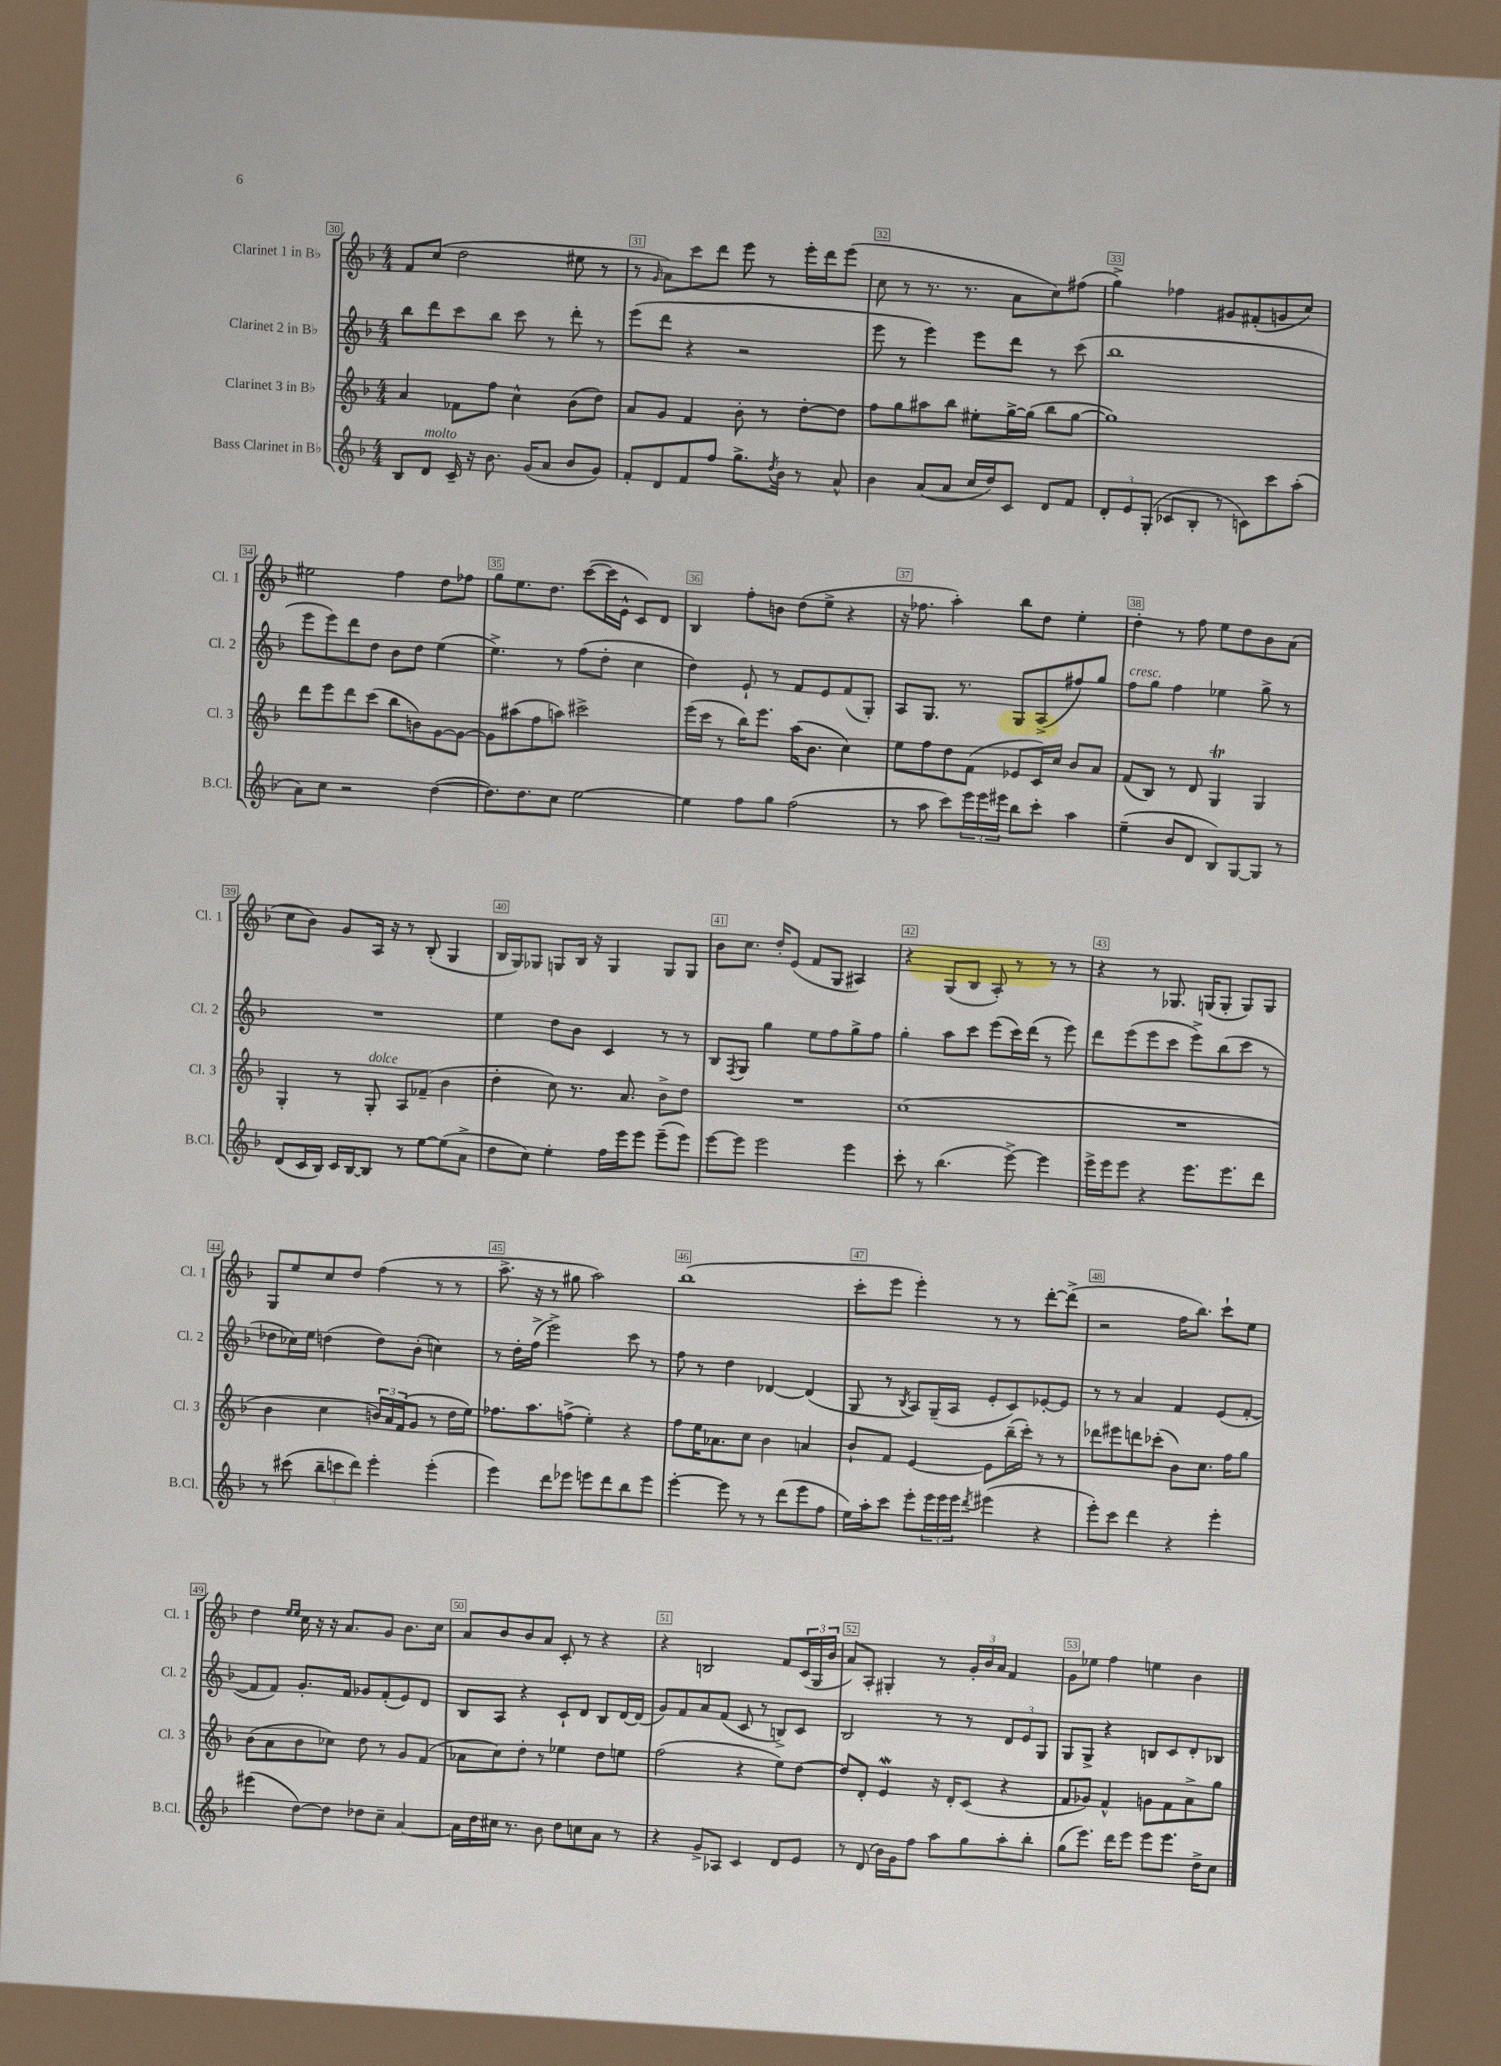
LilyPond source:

<<
\new StaffGroup <<
\new Staff = "s0" \with { instrumentName = "Clarinet 1 in Bb" shortInstrumentName = "Cl. 1" } {
    \clef treble \key f \major \numericTimeSignature \time 4/4
    f'8 c''8( d''2 eis''8 r8 |
    r8 \grace { g'16 } a'8) c'''8 d'''8 e'''8 r8 e'''16-. d'''16 e'''8( |
    c''8 r8 r8. r8. a'8 c''8) fis''8( |
    g''4->) fes''4 gis'8 fis'8-.( g'8 c''8) |
    eis''2 f''4 d''8 fes''8 |
    g''8 e''8. d''8. c'''8~( c'''16 e'16-^ c'8) d'8 |
    bes4 f''8-. b'8 d''8( e''8-> r4 |
    r16 fes''8. a''4-.) bes''8 d''8 e''4-. |
    d''4-. r8 f''8 e''8 d''8 bes'8 a'8( |
    c''8 bes'8) g'8 a16 r16 r8 bes8-.( g4 |
    bes16 g16) ges8 g8 bes16 r16 g4 g8 g8 |
    bes'8 c''8. d''16-. e'8( f'8 g8 ais4) |
    r4 g8( bes8 a8-.) r8 r8 r8 |
    r4 r8 ges8. g16( g8-. g8) g8 |
    g8 e''8 c''8 d''8 f''4( r8 r8 |
    a''8.-> r16 r8 gis''8 a''2) |
    bes''1( |
    c'''8-. e'''8 e'''4-.) r8 r8 d'''8~-. d'''8->( |
    r2 f''16 bes''8.) c'''8-! e''8 |
    d''4 \grace { e''16 e''16 } c''16 r16 r16 a'8. g'8 bes'8. c''16 |
    a'8 bes'8 bes'8 a'8 c'8-. r8 r4 |
    r4 b2 f'8 \tuplet 3/2 { c'16( g16 bes'16 } |
    a'8) a8-. gis4-. r8 \tuplet 3/2 { g'16-. bes'16 a'16 } f'4 |
    g'8 ees''8 f''4 e''4 bes'4 \bar "|." |
}
\new Staff = "s1" \with { instrumentName = "Clarinet 2 in Bb" shortInstrumentName = "Cl. 2" } {
    \clef treble \key f \major \numericTimeSignature \time 4/4
    bes''8 d'''8 c'''8 bes''8 c'''8 r8 d'''8-. r8 |
    e'''8( d'''8 r4 r2 |
    e'''8 r8 e'''4) e'''8 d'''8 r8 c'''8( |
    bes''1 |
    e'''8 e'''8) d'''8 d''8 bes'8 d''8 e''4( |
    e''4.->) r8 f''8( d''8-. c''4 |
    d''4) e'8-! r8 f'8 e'8 f'8( g8-.) |
    a8 g8. r8. g8 a8->( fis''8) g''8 |
    f''8^\markup { \italic "cresc." } g''8 f''4 ees''4 g''8-> r8 |
    R1 |
    e''4 d''8 bes'8 c'4 r8 r8 |
    bes8 \acciaccatura { f8 } g8 g''4 e''8 f''8 g''8-> f''8 |
    g''4-. a''8 c'''8 e'''8( c'''16) d'''16( r8 e'''8) |
    d'''8 e'''8( e'''8 c'''8 e'''8->) bes''8( c'''8 r8 |
    des''8 ces''16) e''16 d''4( d''8) bes'8-.( c''4) |
    r8 d''16-. f''16->( e'''2->) c'''8 r8 |
    f''8 r8 d''4 des'4~ des'4( |
    g8 r8 \acciaccatura { bes8 } a8) g16--( a16 e'8-. c'8) ees'8~-. ees'8 |
    r8 r8 a'4 f'4 e'8( f'8~-. |
    f'8 f'8) g'8.-. f'16 ges'8 f'8-.( e'8) d'8 |
    bes8 a8 r4 c'8-! d'8 bes8 d'16~ d'16( |
    g'8) f'8 a'8 f'8( c'8 r8 b8->) c'8 |
    bes2 r8 r8 \tuplet 3/2 { d'8 e'8 g8 } |
    g8 g8-> r4 b8 c'8 d'8-. bes8 \bar "|." |
}
\new Staff = "s2" \with { instrumentName = "Clarinet 3 in Bb" shortInstrumentName = "Cl. 3" } {
    \clef treble \key f \major \numericTimeSignature \time 4/4
    a'4 fes'8 f''8 c''4-^ bes'8( d''8) |
    a'8 g'8 f'4 bes'8-. r8 d''8~-. d''8 |
    f''8 g''8 ais''8 bes''8 eis''8-. g''16~-> g''16( bes''8 g''8~ |
    g''1) |
    d'''8 e'''8 d'''8 c'''8( bes''8 b'8) g'8~ g'8~ |
    g'8 ais''8( f''8 a''8) cis'''2-> |
    e'''16( c'''16 r8 bes''16) e'''8. a''16( bes'8. c''4) |
    e''8 f''8 d''8 f'8( ees'8 c'16) c''16 bes'8 a'8 |
    f'8( bes8) r8 d'8 g4\trill g4 |
    g4-. r8 g8-.^\markup { \italic "dolce" } a8 fes'8--( bes'4 |
    d''4-. c''8) r8. a'8. bes'8-> d''8 |
    R1 |
    c''1( |
    R1 |
    bes'4 c''4 \tuplet 3/2 { b'16) a'16 f'16( } g'8 r8 d''16 e''16) |
    fes''8. a''8. f''8->( e''4-.) r4 |
    f''8 e''16 aes'8. c''8 bes'4 a'4 |
    bes'8-! f'8 e'4~ e'8 bes''16--( c'''16-.) r8 r8 |
    des'''8 eis'''8 d'''8 ces'''8-.( bes'8) c''8. f''16 g''8 |
    bes'8( a'8 bes'8 ces''8) d''8 r8 g'8 f'8( |
    aes'8 c''8) d''8-. r8 ees''4 d''8 e''8 |
    f''2( r4 e''8) d''8~ |
    d''8 d'8-. e'4\mordent r16 d'16-. c'8( r4 |
    f'8 ges'8) f'4-^ g'8 f'8 a'8-> g''8 \bar "|." |
}
\new Staff = "s3" \with { instrumentName = "Bass Clarinet in Bb" shortInstrumentName = "B.Cl." } {
    \clef treble \key f \major \numericTimeSignature \time 4/4
    bes8 d'8^\markup { \italic "molto" } c'16-- r16 bes'8. g'16( a'8 bes'8 g'8) |
    f'8-. d'8 f'8 f''8 g''8.-> \acciaccatura { d''8 } bes'16 r8 a'8-^ |
    bes'4 a'8( a'8 c''16 d''16) c'8 d'8 f'8 |
    \tuplet 3/2 { d'8-. e'8 g8-.( } ces'8 bes8-. r8 c'8) c'''8 a''8-.( |
    a'8) c''8 r2 d''4~( |
    d''8.) d''8. c''8 e''2~ |
    e''4 f''8 g''8 f''2( |
    r8 a''8 c'''8) \tuplet 3/2 { e'''16 e'''16 eis'''16 } bes''8 c'''8-. a''4 |
    e''4--( bes'8 d'8 bes8) g8~ g8 r8 |
    d'8( c'16 bes16) c'16 bes16~ bes8 r8 e''8~ e''8( a'8-> |
    d''8 c''8) e''4-. f''16 e'''16 e'''8 e'''8--( e'''8) |
    e'''8~ e'''8 e'''2 e'''4 |
    c'''8-. r8 bes''4.( e'''8~->) e'''4 |
    e'''16-> e'''16 e'''8 r4 e'''8. e'''8. d'''8 |
    r8 cis'''8( \tuplet 3/2 { bes''8-- c'''8 d'''8) } e'''4-. e'''4-.( |
    e'''4) d'''8 ees'''8 e'''8 d'''8 bes''8 e'''8 |
    e'''4~-. e'''8 r8 r8 d'''8( e'''8 f''8 |
    e''16) a''16-. c'''8 e'''8-. \tuplet 3/2 { e'''16 e'''16 e'''16 } \acciaccatura { d'''8 } eis'''4( r4 |
    e'''8-.) c'''8 d'''4 r4 e'''4-. |
    eis'''4( d''8~) d''8 des''8 c''8-- a'4~ |
    a'16 d''16 cis''16 r8. bes'8 d''8 c''8 a'8 r8 |
    r4 g'8-> aes8 c'4 d'8 e'8 |
    r8 d'8( bes'16) g'16 f''8 a''8 g''8 a''8-. bes''8-. |
    g''8( e'''8.) d'''16 e'''8 e'''8 e'''8. d''16-> c''8 \bar "|." |
}
>>
>>
\layout { \context { \Score currentBarNumber = #30 \override BarNumber.break-visibility = ##(#f #t #t) barNumberVisibility = #all-bar-numbers-visible \override BarNumber.stencil = #(make-stencil-boxer 0.1 0.3 ly:text-interface::print) } }
